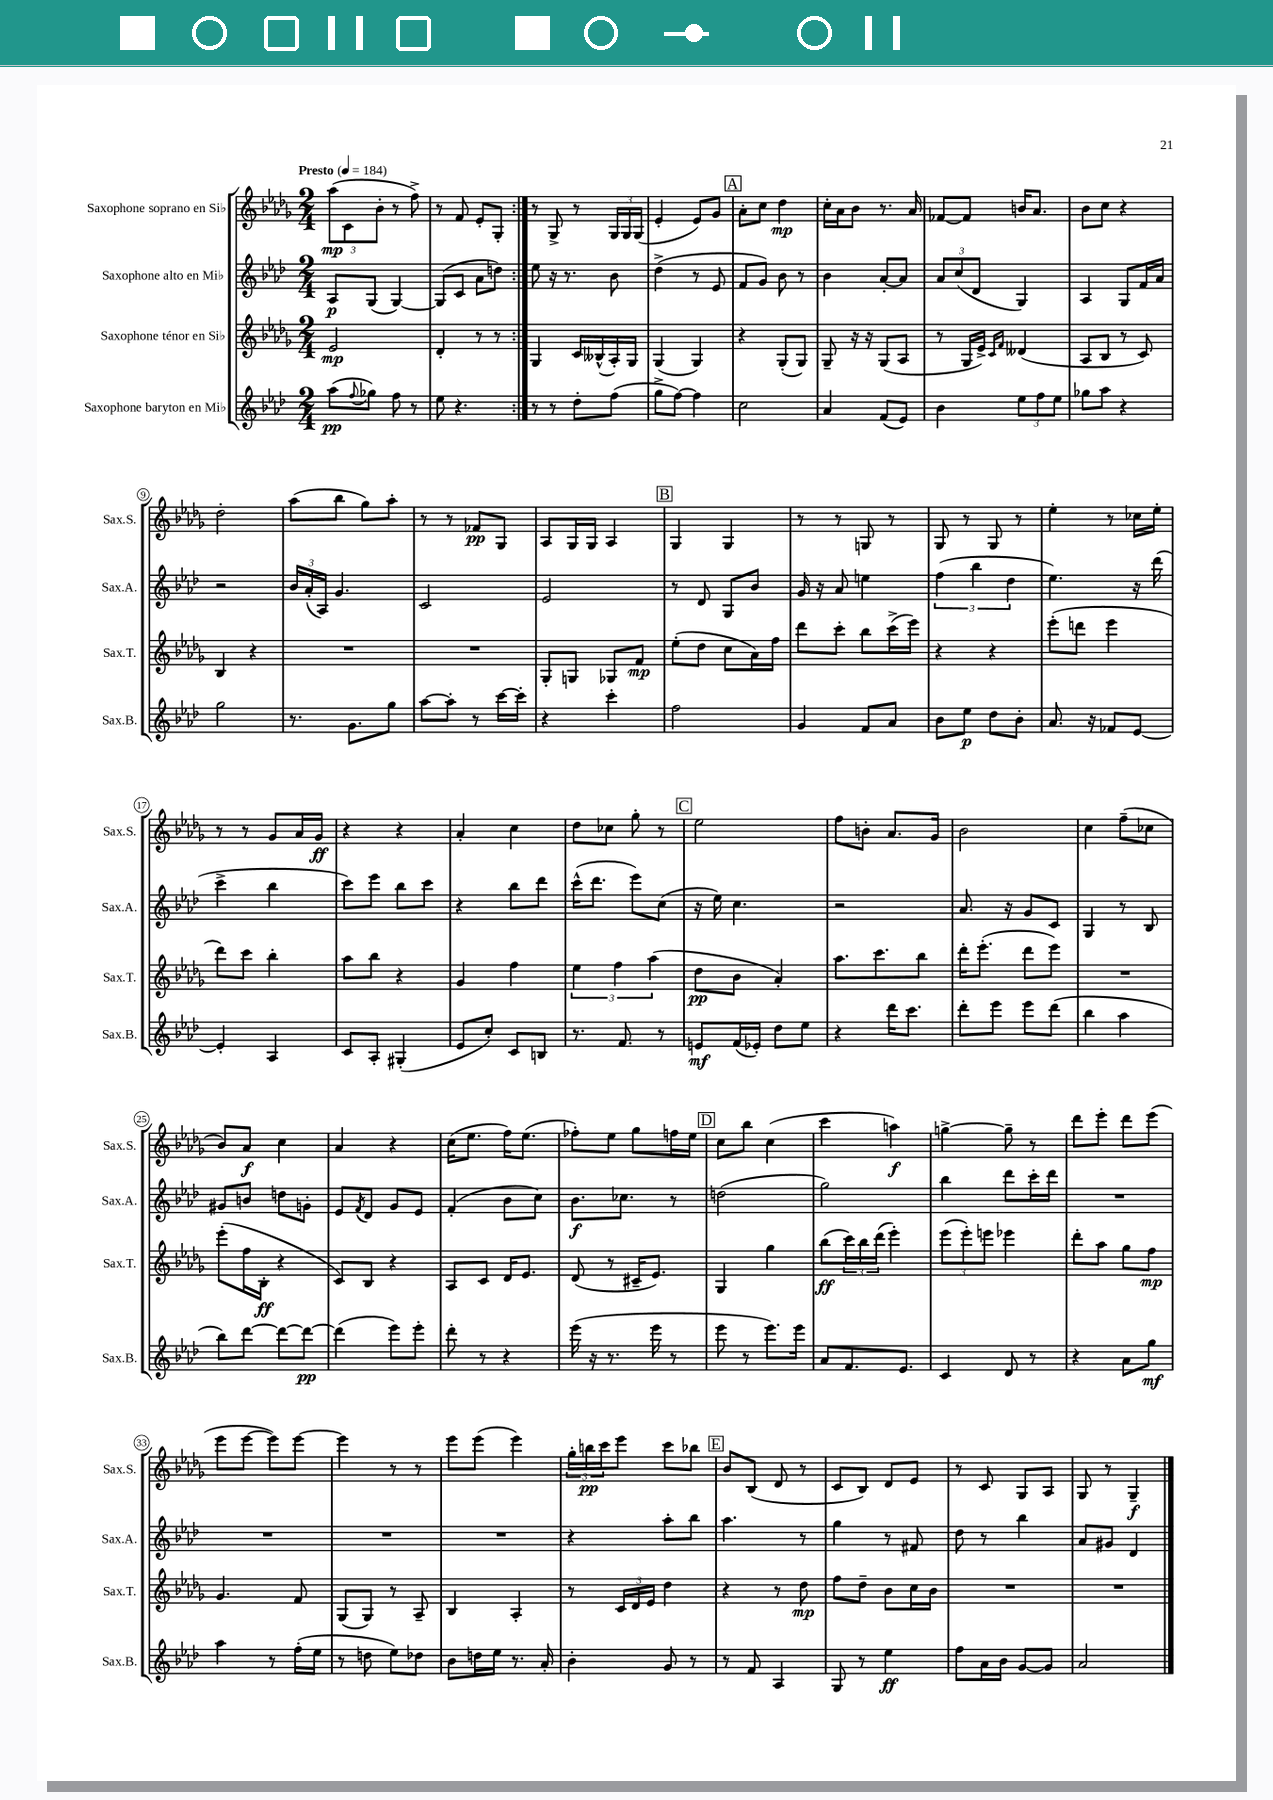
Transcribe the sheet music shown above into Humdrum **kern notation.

**kern	**dynam	**kern	**dynam	**kern	**dynam	**kern	**dynam
*part4	*part4	*part3	*part3	*part2	*part2	*part1	*part1
*staff4	*staff4	*staff3	*staff3	*staff2	*staff2	*staff1	*staff1
*I"Saxophone baryton en Mi♭	*	*I"Saxophone ténor en Si♭	*	*I"Saxophone alto en Mi♭	*	*I"Saxophone soprano en Si♭	*
*I'Sax.B.	*	*I'Sax.T.	*	*I'Sax.A.	*	*I'Sax.S.	*
*clefG2	*	*clefG2	*	*clefG2	*	*clefG2	*
*k[b-e-a-d-]	*	*k[b-e-a-d-g-]	*	*k[b-e-a-d-]	*	*k[b-e-a-d-g-]	*
*M2/4	*	*M2/4	*	*M2/4	*	*M2/4	*
*MM184	*	*MM184	*	*MM184	*	*MM184	*
=1	=1	=1	=1	=1	=1	=1	=1
!	!	!	!	!	!	!LO:TX:a:B:t=Presto	!
(8aa-\L	pp	2e-/	mp	8A-/L	p	(12aa-\L	mp
.	.	.	.	.	.	12c\	.
8qqff/	.	.	.	.	.	.	.
8gg-X\J)	.	.	.	(8G/J	.	.	.
.	.	.	.	.	.	12b-'\J	.
8ff\	.	.	.	[4G/)	.	8r	.
8r	.	.	.	.	.	8ff^\)	.
=2	=2	=2	=2	=2	=2	=2	=2
8ee-\	.	4d-'/	.	(8G/L]	.	8r	.
4.r	.	.	.	8c/J	.	8f/	.
.	.	8r	.	8a-\L	.	8e-'/L	.
.	.	8r	.	8ddn\J)	.	8G-'/J	.
=3:|!	=3:|!	=3:|!	=3:|!	=3:|!	=3:|!	=3:|!	=3:|!
8r	.	4G-/	.	8ee-\	.	8r	.
8r	.	.	.	16r	.	8G-^/	.
.	.	.	.	8.r	.	.	.
8dd-'\L	.	16c/LL	.	.	.	8r	.
.	.	(16B--X^^/	.	.	.	.	.
(8ff\J	.	16A-'/)	.	8b-\	.	24G-/LL	.
.	.	.	.	.	.	24G-/	.
.	.	16G-/JJ	.	.	.	.	.
.	.	.	.	.	.	(24G-/JJ	.
=4	=4	=4	=4	=4	=4	=4	=4
8gg^\L	.	(4G-/	.	(4dd-^\	.	4e-'/	.
[8ff\J)	.	.	.	.	.	.	.
4ff\]	.	4G-/)	.	8r	.	8e-/L)	.
.	.	.	.	8e-/	.	8g-/J	.
!!LO:REH:place=s1:t=A
=5	=5	=5	=5	=5	=5	=5	=5
2cc\	.	4r	.	8f/L	.	8a-'\L	.
.	.	.	.	8g/J)	.	8cc\J	.
.	.	(8G-'/L	.	8b-\	.	4dd-\	mp
.	.	8G-/J)	.	8r	.	.	.
=6	=6	=6	=6	=6	=6	=6	=6
4a-/	.	8G-~/	.	4b-\	.	16cc'\LL	.
.	.	.	.	.	.	16a-\J	.
.	.	16r	.	.	.	8b-\J	.
.	.	16r	.	.	.	.	.
(8f/L	.	(8G-/L	.	[8a-'/L	.	8.r	.
8e-/J)	.	8A-/J	.	8a-/J]	.	.	.
.	.	.	.	.	.	16a-/	.
=7	=7	=7	=7	=7	=7	=7	=7
4b-\	.	8r	.	12a-/L	.	[8f-X/L	.
.	.	.	.	(12cc/	.	.	.
.	.	16G-/LL	.	.	.	8f-/J]	.
.	.	.	.	12d-/J	.	.	.
.	.	16e-^/JJ)	.	.	.	.	.
.	.	16qqc/LL	.	.	.	.	.
.	.	16qqf/JJ	.	.	.	.	.
12ee-\L	.	(4d--X/	.	4G/)	.	16bn/KL	.
.	.	.	.	.	.	8.a-/J	.
12ff\	.	.	.	.	.	.	.
12ee-\J	.	.	.	.	.	.	.
=8	=8	=8	=8	=8	=8	=8	=8
8gg-X\L	.	8A-/L	.	4A-/	.	8b-\L	.
8aa-\J	.	8B-/J	.	.	.	8cc\J	.
4r	.	8r	.	8G/L	.	4r	.
.	.	8c/)	.	16f/L	.	.	.
.	.	.	.	16a-/JJ	.	.	.
!!LO:LB:g=z
=9	=9	=9	=9	=9	=9	=9	=9
2gg\	.	4B-/	.	2r	.	2dd-'\	.
.	.	4r	.	.	.	.	.
=10	=10	=10	=10	=10	=10	=10	=10
8.r	.	2r	.	24b-/LL	.	(8aa-\L	.
.	.	.	.	(24a-'/	.	.	.
.	.	.	.	24A-/JJ)	.	.	.
.	.	.	.	4.g/	.	8bb-\J	.
8.g\L	.	.	.	.	.	.	.
.	.	.	.	.	.	8gg-\L)	.
8gg\J	.	.	.	.	.	8aa-'\J	.
=11	=11	=11	=11	=11	=11	=11	=11
[8aa-\L	.	2r	.	2c/	.	8r	.
8aa-'\J]	.	.	.	.	.	8r	.
8r	.	.	.	.	.	8f-X/L	pp
[16ccc\LL	.	.	.	.	.	8G-/J	.
16ccc'\JJ]	.	.	.	.	.	.	.
=12	=12	=12	=12	=12	=12	=12	=12
4r	.	8G-'/L	.	2e-/	.	8A-/L	.
.	.	8Gn/J	.	.	.	16G-/L	.
.	.	.	.	.	.	16G-/JJ	.
4ccc'\	.	8G-X/L	.	.	.	4A-/	.
.	.	8f/J	mp	.	.	.	.
!!LO:REH:place=s1:t=B
=13	=13	=13	=13	=13	=13	=13	=13
2ff\	.	(8ee-'\L	.	8r	.	4G-/	.
.	.	8dd-\J	.	8d-/	.	.	.
.	.	8cc\L	.	8G/L	.	4G-/	.
.	.	16a-\L)	.	8b-/J	.	.	.
.	.	16ff\JJ	.	.	.	.	.
=14	=14	=14	=14	=14	=14	=14	=14
4g/	.	8ddd-\L	.	16g/	.	8r	.
.	.	.	.	16r	.	.	.
.	.	8ccc'\J	.	8a-/	.	8r	.
8f/L	.	8bb-\L	.	4een\	.	8Gn/	.
8a-/J	.	(16ccc^\L	.	.	.	8r	.
.	.	16eee-\JJ)	.	.	.	.	.
=15	=15	=15	=15	=15	=15	=15	=15
8b-\L	.	4r	.	(6ff\	.	8G-/	.
8ee-\J	p	.	.	.	.	8r	.
.	.	.	.	6bb-\	.	.	.
8dd-\L	.	4r	.	.	.	8G-/	.
.	.	.	.	6dd-\	.	.	.
8b-'\J	.	.	.	.	.	8r	.
=16	=16	=16	=16	=16	=16	=16	=16
8.a-/	.	(8eee-'\L	.	4.ee-\)	.	4ee-'\	.
.	.	8dddn\J	.	.	.	.	.
16r	.	.	.	.	.	.	.
8f-X/L	.	4eee-\	.	.	.	8r	.
[8e-/J	.	.	.	16r	.	16cc-X\LL	.
.	.	.	.	(16ddd-\	.	16ee-'\JJ	.
!!LO:LB:g=z
=17	=17	=17	=17	=17	=17	=17	=17
4e-'/]	.	8ddd-\L)	.	4ccc^\	.	8r	.
.	.	8ccc\J	.	.	.	8r	.
4A-/	.	4bb-'\	.	4bb-\	.	8g-/L	.
.	.	.	.	.	.	16a-/L	.
.	.	.	.	.	.	16g-/JJ	ff
=18	=18	=18	=18	=18	=18	=18	=18
8c/L	.	8aa-\L	.	8ccc\L)	.	4r	.
8A-'/J	.	8bb-\J	.	8eee-\J	.	.	.
(4G#X'/	.	4r	.	8bb-\L	.	4r	.
.	.	.	.	8ccc\J	.	.	.
=19	=19	=19	=19	=19	=19	=19	=19
8e-/L	.	4g-/	.	4r	.	4a-'/	.
8cc'/J)	.	.	.	.	.	.	.
8c/L	.	4ff\	.	8bb-\L	.	4cc\	.
8Bn/J	.	.	.	8ddd-\J	.	.	.
=20	=20	=20	=20	=20	=20	=20	=20
8.r	.	6ee-\	.	(16ccc^^\KL	.	8dd-\L	.
.	.	.	.	8.ddd-\J	.	.	.
.	.	.	.	.	.	8cc-X\J	.
.	.	6ff\	.	.	.	.	.
8.f/	.	.	.	.	.	.	.
.	.	.	.	8eee-\L)	.	8gg-'\	.
.	.	(6aa-\	.	.	.	.	.
8r	.	.	.	(8cc\J	.	8r	.
!!LO:REH:place=s1:t=C
=21	=21	=21	=21	=21	=21	=21	=21
8en/L	mf	8dd-\L	pp	16r	.	2ee-\	.
.	.	.	.	16ee-\)	.	.	.
(16f/L	.	8b-\J	.	4.cc\	.	.	.
16e-X'/JJ)	.	.	.	.	.	.	.
8dd-\L	.	4a-'/)	.	.	.	.	.
8ee-\J	.	.	.	.	.	.	.
=22	=22	=22	=22	=22	=22	=22	=22
4r	.	8.aa-\L	.	2r	.	8ff\L	.
.	.	.	.	.	.	8bn'\J	.
.	.	8.ccc\	.	.	.	.	.
16ddd-\KL	.	.	.	.	.	8.a-/L	.
8.ccc\J	.	.	.	.	.	.	.
.	.	8bb-\J	.	.	.	.	.
.	.	.	.	.	.	16g-/Jk	.
=23	=23	=23	=23	=23	=23	=23	=23
8ddd-'\L	.	16ddd-'\KL	.	8.a-/	.	2b-\	.
.	.	(8.eee-'\J	.	.	.	.	.
8eee-\J	.	.	.	.	.	.	.
.	.	.	.	16r	.	.	.
8eee-\L	.	8ddd-\L	.	8g/L	.	.	.
(8ddd-\J	.	8eee-\J)	.	8c/J	.	.	.
=24	=24	=24	=24	=24	=24	=24	=24
4bb-\	.	2r	.	4G/	.	4cc\	.
4aa-\	.	.	.	8r	.	(8ff~\L	.
.	.	.	.	8B-/	.	8cc-X\J	.
!!LO:LB:g=z
=25	=25	=25	=25	=25	=25	=25	=25
8bb-\L)	.	(8eee-'\L	.	8g#X/L	.	8b-/L)	.
[8ddd-\J	.	16ff\L	.	8bn/J	.	8a-/J	f
.	.	16B-'\JJ	ff	.	.	.	.
8ddd-\L_	.	4r	.	8ddn\L	.	4cc\	.
8ddd-\J_	pp	.	.	8gn'\J	.	.	.
=26	=26	=26	=26	=26	=26	=26	=26
(4ddd-\]	.	8c/L)	.	8e-/L	.	4a-/	.
.	.	.	.	8qf/	.	.	.
.	.	8B-/J	.	8d-/J	.	.	.
8eee-\L)	.	4r	.	8g/L	.	4r	.
8eee-'\J	.	.	.	8e-/J	.	.	.
=27	=27	=27	=27	=27	=27	=27	=27
8ddd-'\	.	8A-/L	.	(4f'/	.	(16cc\KL	.
.	.	.	.	.	.	8.ee-\J	.
8r	.	8c/J	.	.	.	.	.
4r	.	16d-/KL	.	8b-\L	.	16ff\KL)	.
.	.	8.e-/J	.	.	.	(8.ee-\J	.
.	.	.	.	8cc\J)	.	.	.
=28	=28	=28	=28	=28	=28	=28	=28
(16eee-\	.	(8d-/	.	8.b-\L	f	8ff-X'\L)	.
16r	.	.	.	.	.	.	.
8.r	.	8r	.	.	.	8ee-\J	.
.	.	.	.	8.cc-X\J	.	.	.
.	.	16c#X~/KL	.	.	.	8gg-\L	.
16eee-\	.	8.e-/J)	.	.	.	.	.
8r	.	.	.	8r	.	16ffn\L	.
.	.	.	.	.	.	16ee-\JJ	.
!!LO:REH:place=s1:t=D
=29	=29	=29	=29	=29	=29	=29	=29
8eee-\	.	4G-/	.	(2ddn\	.	8cc\L	.
8r	.	.	.	.	.	8bb-\J	.
8.eee-\L)	.	4gg-\	.	.	.	(4cc\	.
16eee-\Jk	.	.	.	.	.	.	.
=30	=30	=30	=30	=30	=30	=30	=30
8a-/L	.	(8bb-\L	ff	2gg\)	.	4ccc\	.
8.f/	.	24ccc\L)	.	.	.	.	.
.	.	24bb-\	.	.	.	.	.
.	.	(24ddd-\JJ	.	.	.	.	.
.	.	4eee-'\)	.	.	.	4aan\)	f
8.e-/J	.	.	.	.	.	.	.
=31	=31	=31	=31	=31	=31	=31	=31
4c/	.	(12eee-\L	.	4bb-\	.	[4ggn^\	.
.	.	12eee-'\)	.	.	.	.	.
.	.	12eeen\J	.	.	.	.	.
8d-/	.	4eee-X\	.	8ddd-\L	.	8gg~\]	.
8r	.	.	.	16ccc'\L	.	8r	.
.	.	.	.	16ddd-\JJ	.	.	.
=32	=32	=32	=32	=32	=32	=32	=32
4r	.	8ddd-'\L	.	2r	.	8ddd-\L	.
.	.	8aa-\J	.	.	.	8eee-'\J	.
8a-\L	.	8gg-\L	.	.	.	8ddd-\L	.
8gg\J	mf	8ff\J	mp	.	.	(8eee-\J	.
!!LO:LB:g=z
=33	=33	=33	=33	=33	=33	=33	=33
4aa-\	.	4.g-/	.	2r	.	8eee-\L	.
.	.	.	.	.	.	[8eee-\J	.
8r	.	.	.	.	.	8eee-\L])	.
(16ff'\LL	.	8f/	.	.	.	[8eee-\J	.
16ee-\JJ	.	.	.	.	.	.	.
=34	=34	=34	=34	=34	=34	=34	=34
8r	.	(8G-/L	.	2r	.	4eee-\]	.
8ddn\	.	8G-/J)	.	.	.	.	.
8ee-\L)	.	8r	.	.	.	8r	.
8dd-X\J	.	8A-~/	.	.	.	8r	.
=35	=35	=35	=35	=35	=35	=35	=35
8b-\L	.	4B-/	.	2r	.	8eee-\L	.
16ddn\L	.	.	.	.	.	(8eee-\J	.
16ee-\JJ	.	.	.	.	.	.	.
8.r	.	4A-'/	.	.	.	4eee-\)	.
16a-'/	.	.	.	.	.	.	.
=36	=36	=36	=36	=36	=36	=36	=36
4b-'\	.	8r	.	4r	.	24gg-'\LL	.
.	.	.	.	.	.	24bbn\	pp
.	.	.	.	.	.	24ccc\J	.
.	.	24c/LL	.	.	.	8eee-\J	.
.	.	24d-/	.	.	.	.	.
.	.	24e-/JJ	.	.	.	.	.
8g/	.	4dd-\	.	8aa-'\L	.	8ccc\L	.
8r	.	.	.	8bb-\J	.	8bb-X\J	.
!!LO:REH:place=s1:t=E
=37	=37	=37	=37	=37	=37	=37	=37
8r	.	4r	.	4.aa-\	.	8b-/L	.
8f/	.	.	.	.	.	(8B-/J	.
4A-/	.	8r	.	.	.	8d-/	.
.	.	8dd-\	mp	8r	.	8r	.
=38	=38	=38	=38	=38	=38	=38	=38
8G/	.	8ff\L	.	4gg\	.	8c/L	.
8r	.	8dd-~\J	.	.	.	8B-/J)	.
4ee-\	ff	8b-\L	.	8r	.	8d-/L	.
.	.	16cc\L	.	8f#X/	.	8e-/J	.
.	.	16b-\JJ	.	.	.	.	.
=39	=39	=39	=39	=39	=39	=39	=39
8ff\L	.	2r	.	8dd-\	.	8r	.
16a-\L	.	.	.	8r	.	8c/	.
16b-\JJ	.	.	.	.	.	.	.
[8g/L	.	.	.	4bb-\	.	8G-/L	.
8g/J]	.	.	.	.	.	8A-/J	.
=40	=40	=40	=40	=40	=40	=40	=40
2a-/	.	2r	.	8a-/L	.	8G-/	.
.	.	.	.	8g#X/J	.	8r	.
.	.	.	.	4d-/	.	4G-~/	f
==	==	==	==	==	==	==	==
*-	*-	*-	*-	*-	*-	*-	*-
